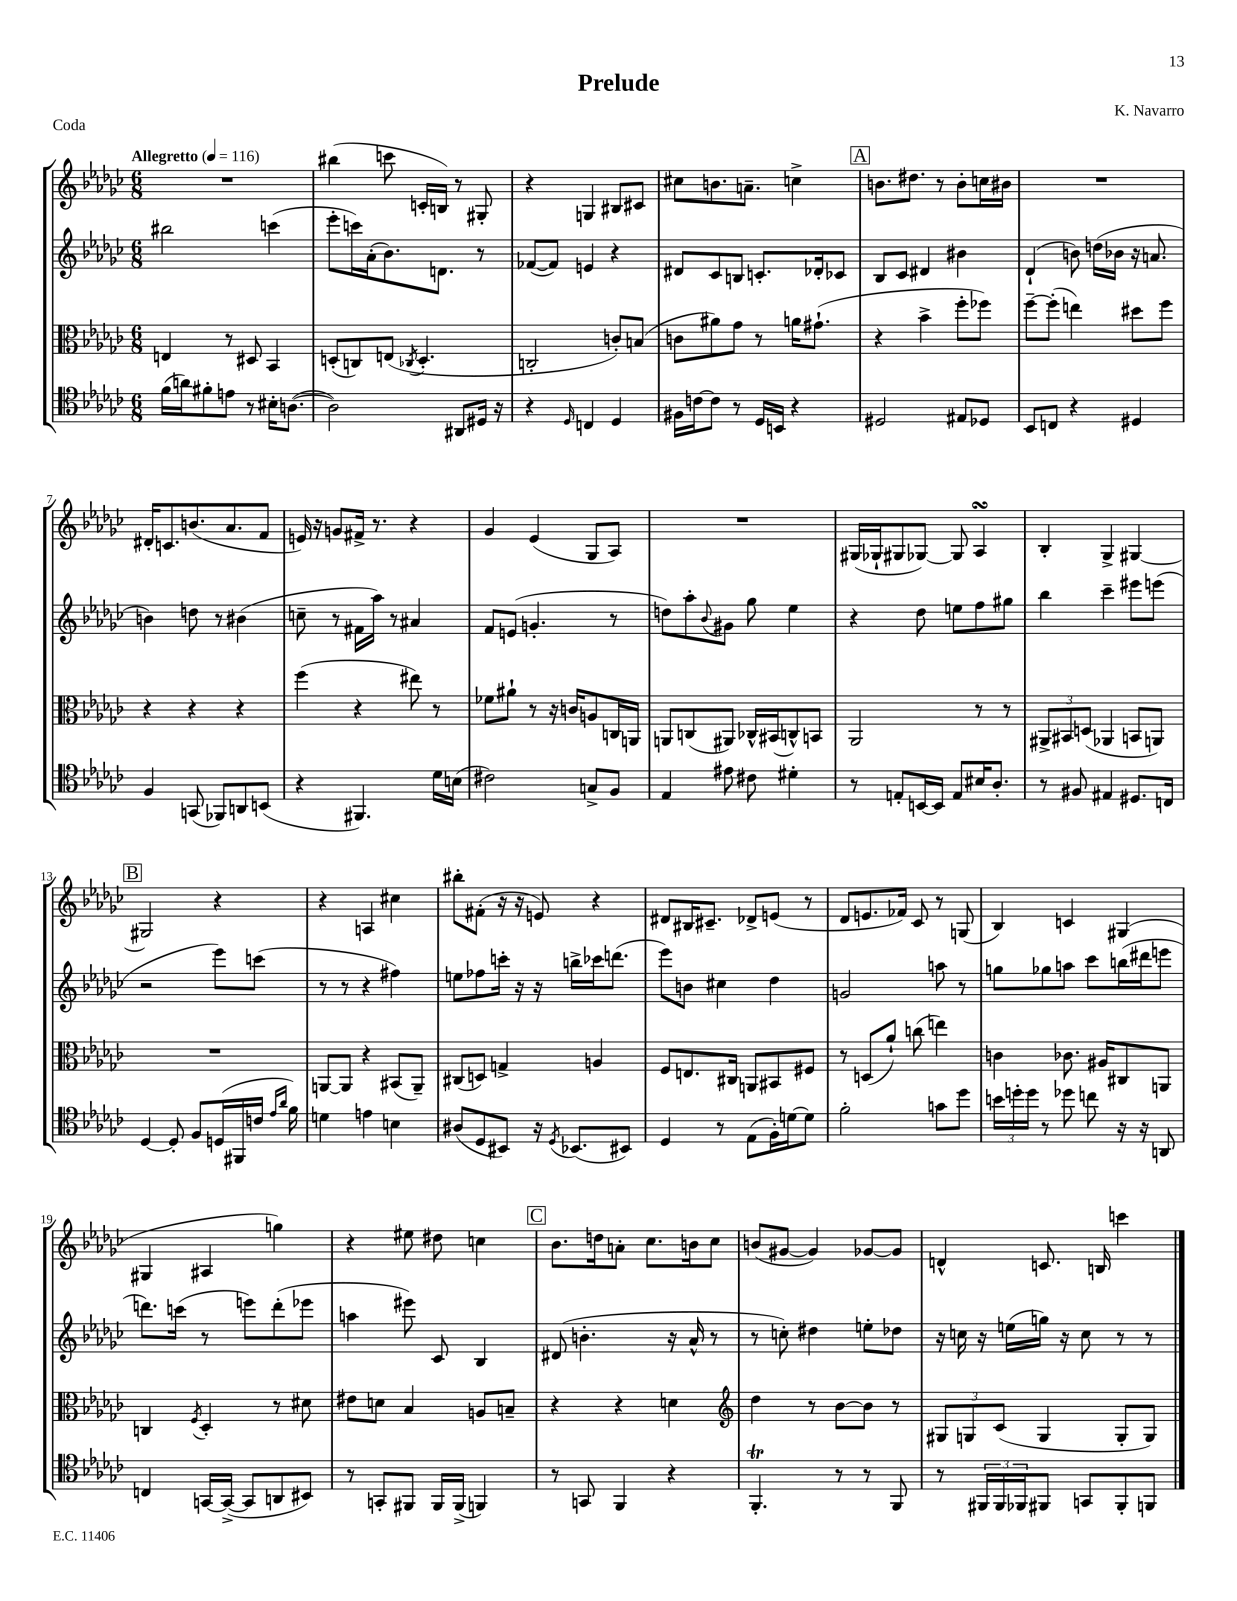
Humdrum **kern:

**kern	**kern	**kern	**kern
*staff4	*staff3	*staff2	*staff1
*clefC4	*clefC3	*clefG2	*clefG2
*k[b-e-a-d-g-c-]	*k[b-e-a-d-g-c-]	*k[b-e-a-d-g-c-]	*k[b-e-a-d-g-c-]
*M6/8	*M6/8	*M6/8	*M6/8
*MM116	*MM116	*MM116	*MM116
(16f\LL	4E/	2bb#\	2.r
16a\J)	.	.	.
8f#'\	.	.	.
8e\J	8r	.	.
8r	8D#/	.	.
16B#'\LK	4BB-/	(4ccc\	.
([8.A\J	.	.	.
=	=	=	=
2A\])	(8D'/L	8eee-'\L	(4bb#\
.	8C/)	16ccc\L)	.
.	.	(16a-'\J	.
.	(8E/J	8.b-\)	8ccc\
.	8qC-/	.	.
.	4.D'/	.	16c'/LL
.	.	8.d\J	16B/JJ)
8AA#/L	.	.	8r
16D#/Jk	.	8r	8G#'/
16r	.	.	.
=	=	=	=
4r	2C'/	([8f-/L	4r
.	.	8f-/]J)	.
16qqD-/	.	.	.
4C/	.	4e/	4G/
4D-/	8c'/L)	4r	8B#/L
.	(8B/J	.	8c#/J
=	=	=	=
16F#\LL	8c\L	8d#/L	8cc#\L
[16c\J	.	.	.
8c\]J	8a#\)	8c-/	8.b\
8r	8g-\J	8B/J	.
.	.	.	8.a~\J
16D-/LL	8r	8.c'/L	.
16BB/JJ	.	.	.
4r	16a\LK	.	4cc^\
.	(8.g#`\J	16d-'/k	.
.	.	8c-/J	.
=	=	=	=
2D#/	4r	8B-/L	8.b\L
.	.	8c-/J	.
.	.	.	8.dd#\J
.	4b-^\	4d#/	.
.	.	.	8r
8E#/L	8ff'\L	4b#\	8b'\L
8D-/J	8ff-\J)	.	16cc\L
.	.	.	16b#\JJ
=	=	=	=
8BB-/L	[8ff~\L	(4d-`/	2.r
8C/J	(8ff'\]J	.	.
4r	4ee\)	8b\)	.
.	.	(16dd\LL	.
.	.	16b-\JJ	.
4D#/	8dd#\L	16r	.
.	.	8.a/	.
.	8ff\J	.	.
=	=	=	=
4F/	4r	4b\)	16d#'/LK
.	.	.	8.c/
(8GG/	4r	8dd\	(8.b/
8FF-/L)	.	8r	.
.	.	.	8.a-/
8AA/	4r	(4b#\	.
(8BB/J	.	.	8f/J
=	=	=	=
4r	(4ff\	8cc~\	16e/)
.	.	.	16r
.	.	8r	8g/L
4.FF#/)	4r	16f#\LL	16f#^/Jk
.	.	16aa-\JJ)	8.r
.	.	8r	.
.	8ee#\)	4a#/	4r
16d-\LL	8r	.	.
(16B\JJ	.	.	.
=	=	=	=
2c#\)	8f-\L	8f/L	4g-/
.	8a#`\J	(8e/J	.
.	8r	4.g'/	(4e-/
.	16r	.	.
.	16c/LK	.	.
8G^/L	8A/	.	8G-/L
8F/J	16C/L	8r	8A-/J)
.	16AA/JJ	.	.
=	=	=	=
4E-/	8AA/L	8dd\L)	2.r
.	(8C/	8aa-'\	.
.	.	8qqb-/	.
8e#\	8AA#/J)	8g#\J	.
8c#\	16C-^^/LL	8gg-\	.
.	(16BB#/J	.	.
4d#'\	8C^^/)	4ee-\	.
.	8BB/J	.	.
=	=	=	=
8r	2AA-/	4r	(16G#/LL
.	.	.	16G-`/J
8E'/L	.	.	8G#/
[16BB/L	.	8dd-\	[8G-/J)
16BB/]JJ	.	.	.
8E/L	.	8ee\L	8G-/]
16B#/K	8r	8ff\	4A-/
8.A-'/J	.	.	.
.	8r	8gg#\J	.
=	=	=	=
8r	12AA#^/L	4bb-\	4B-'/
.	12BB#/	.	.
8F#/	.	.	.
.	(12D/J	.	.
4E#/	4AA-/	4ccc-~\	4G-^/
8.D#/L	8BB/L	8eee#\L	[4G#/
.	8AA/J)	(8eee\J	.
16C/Jk	.	.	.
=	=	=	=
[4D-/	2.r	2r	2G#/]
8D-'/]	.	.	.
8F/L	.	.	.
(16D/L	.	8eee-\L)	4r
16FF#/	.	.	.
16c/JJ	.	(8ccc\J	.
16qqe-/LL	.	.	.
16qqa-/JJ	.	.	.
16f\)	.	.	.
=	=	=	=
4d\	[8AA/L	8r	4r
.	8AA/]J	8r	.
4e\	4r	4r	4A/
4B\	(8BB#/L	4ff#\)	4cc#\
.	8AA~/J)	.	.
=	=	=	=
(8A#/L	(8C#/L	8ee\L	8bb#'\L
8D-/	8D/J)	8ff-\	(8f#'\J
8BB#/J)	4G^/	16ccc'\Jk	16r
.	.	16r	16r
16r	.	16r	8e/)
8qD-/	.	.	.
(8.BB-/L	.	16bb^\LL	.
.	4A/	16ccc-\J	4r
.	.	(8.ddd\J	.
8BB#/J)	.	.	.
=	=	=	=
4D-/	8F/L	8eee-\L)	8d#/L
.	8.E/	8b\J	16B#/K
.	.	.	8.c#~/J
8r	.	4cc#\	.
.	16C#/Jk	.	.
(8E-\L	8AA/L	.	8d-^/L
16F'\L)	8BB#/	4dd-\	(8e/J
[16d\J	.	.	.
8d\]J	8F#/J	.	8r
=	=	=	=
2f'\	8r	2g/	8d-/L
.	(8D/L	.	8.e/
.	8a-`/J)	.	.
.	.	.	16f-/Jk)
.	(8cc\	.	8c-/
8g\L	4ee\)	8aa\	8r
8dd-\J	.	8r	(8G/
=	=	=	=
24b\LL	4c\	8gg\L	4B-/)
24dd'\	.	.	.
24dd\JJ	.	.	.
8r	.	8gg-\	.
8dd-\	8.c-\	8aa\J	4c/
8cc\	.	8ccc-\L	.
.	16A#/LK	.	.
16r	8C#/	(16bb\L	(4G#/
16r	.	16ddd#\J	.
8AA/	8AA/J	8eee\J	.
=	=	=	=
4C/	4C/	8.ddd\L)	4G#/
.	.	(16ccc\Jk	.
.	8qF/	.	.
[16GG/LL	4D-'/	8r	4A#/
(16GG^/_JJ	.	.	.
8GG/]L	.	8eee\L)	.
8AA/	8r	(8ddd'\	4gg\)
8BB#/J)	8d#\	8eee-\J	.
=	=	=	=
8r	8e#\L	4aa\	4r
8GG'/L	8d\J	.	.
8FF#/J	4B-/	8eee#\)	8ee#\
16FF#/LL	.	8c-/	8dd#\
(16FF#^/JJ	.	.	.
4FF/)	8A/L	4B-/	4cc\
.	8B~/J	.	.
=	=	=	=
8r	4r	(8d#/	8.b-\L
8GG/	.	4.b'\	.
.	.	.	16dd\k
4FF/	4r	.	8a'\J
.	.	.	8.cc-\L
4r	4d\	16r	.
.	.	16a-^^/	16b\k
.	.	8r	8cc-\J
=	=	=	=
*	*clefG2	*	*
4.FF'/	4dd-\	8r	(8b/L
.	.	8cc'\)	[8g#/J
.	8r	4dd#\	4g#/])
8r	[8b-\L	.	.
8r	8b-\]J	8ee'\L	[8g-/L
8FF/	8r	8dd-\J	8g-/]J
=	=	=	=
8r	12G#/L	16r	4d^^/
.	.	16cc\	.
.	12G/	.	.
24FF#/LL	.	16r	.
24FF#/	(12c-/J	.	.
.	.	(16ee\LL	.
24FF-/J	.	.	.
8FF#/J	4G/	16gg\JJ)	8.c/
.	.	16r	.
8GG/L	.	8cc\	.
.	.	.	16B/
8FF#'/	8G'/L	8r	4ccc\
8FF/J	8G/J)	8r	.
==	==	==	==
*-	*-	*-	*-
